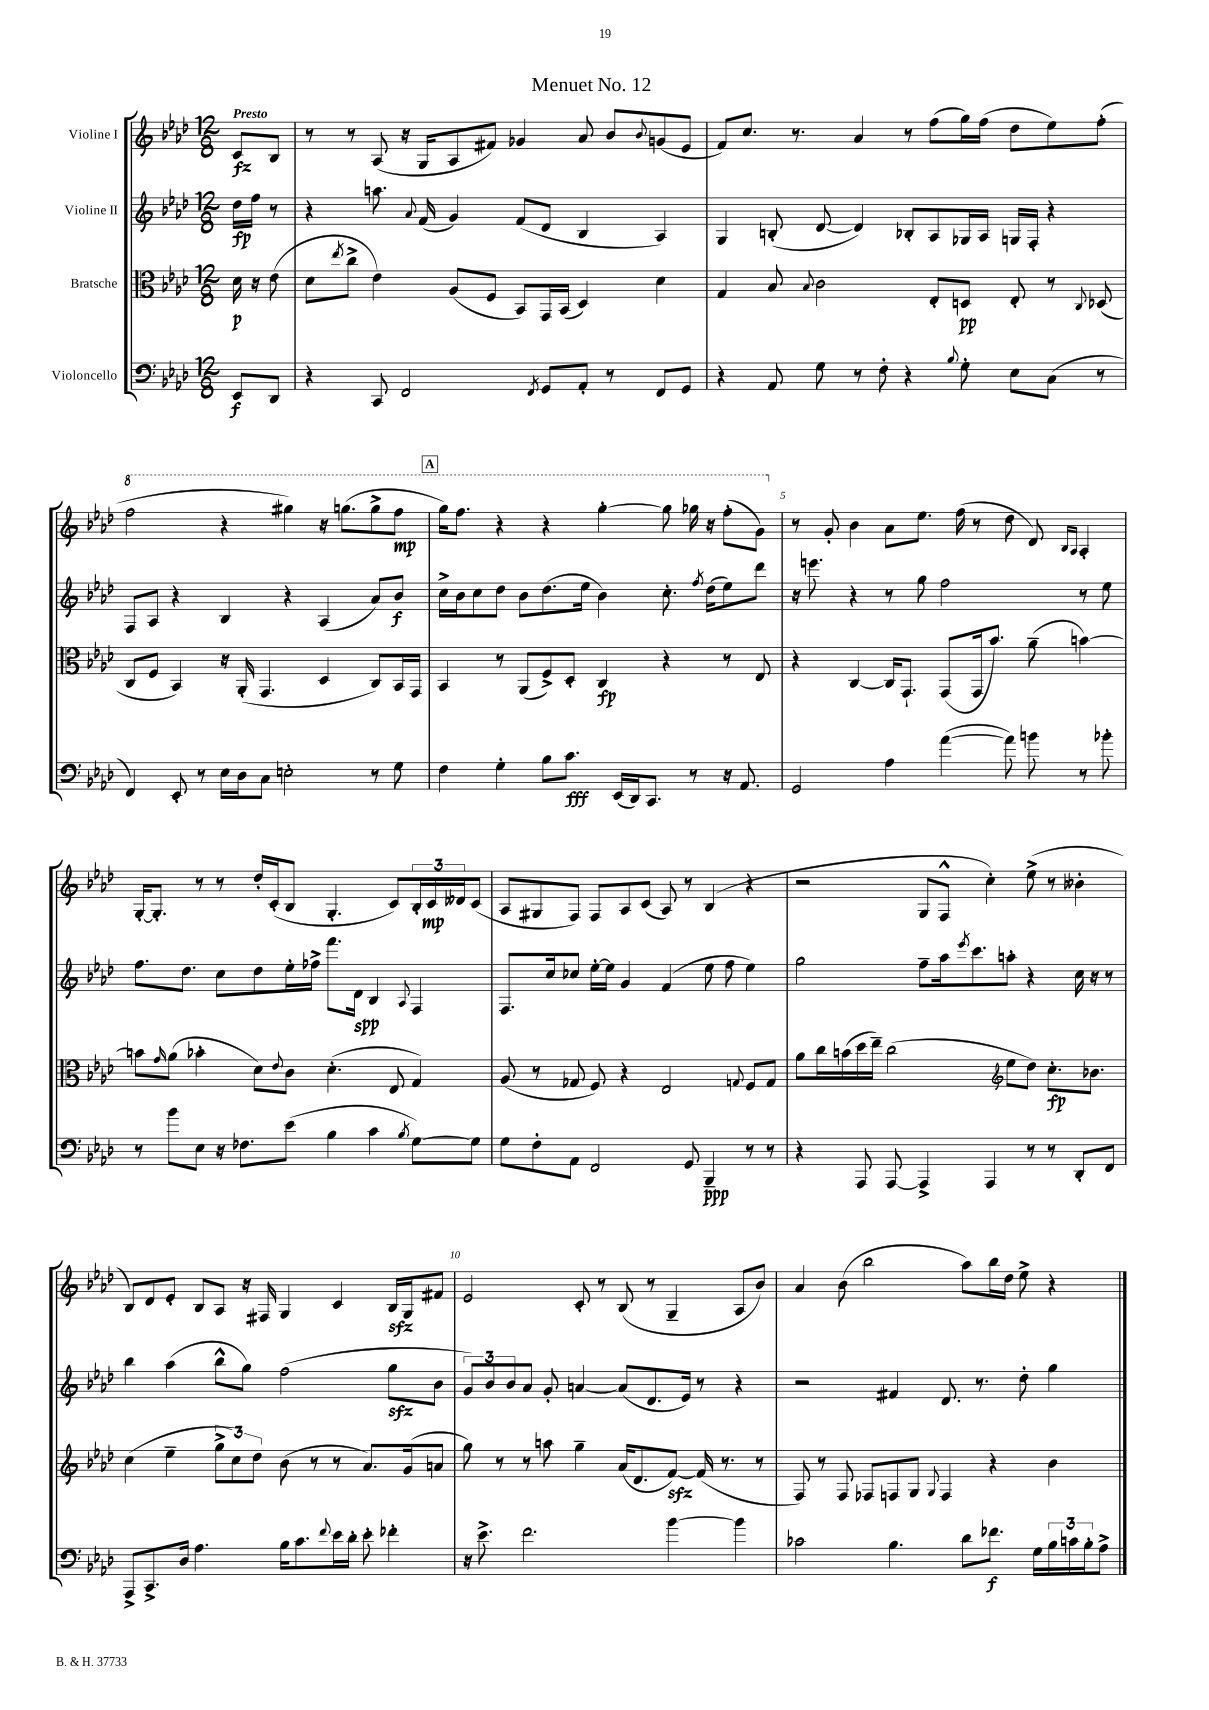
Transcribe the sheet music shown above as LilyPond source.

\header { title = "Menuet No. 12" }
<<
\new StaffGroup <<
\new Staff = "s0" \with { instrumentName = "Violine I" } {
    \clef treble \key aes \major \numericTimeSignature \time 12/8 \partial 4 \tempo "Presto"
    c'8\fz bes8 |
    r8 r8 aes8( r16 g16 aes8 fis'8) ges'4 aes'8 bes'8 \appoggiatura { bes'8 } g'8( ees'8 |
    f'8) c''8. r8. aes'4 r8 f''8( g''16) f''16( des''8 ees''8) f''8-.( |
    \ottava #1 f'''2 r4 gis'''4) r16 g'''8.( g'''8-> f'''8\mp |
    \mark \markup { \box "A" } g'''16) f'''8. r4 r4 g'''4~-. g'''8 ges'''16 r16 f'''8-.( g''8) \ottava #0 |
    r8 g'8-. bes'4 aes'8 ees''8. f''16( r8 des''8 des'8) \grace { bes16 aes16 } aes4-. |
    g16~-. g8.-. r8 r8 des''16-. c'16-.( bes8 g4.-. c'8) \tuplet 3/2 { bes16-. c'16\mp deses'16 } c'8( |
    aes8 gis8 f8) f8 aes8 c'8( aes8) r8 bes4( r4 |
    r2 g8 f8-^ c''4-.) ees''8->( r8 beses'4-. |
    bes8) des'8 ees'8-. bes8 aes8 r16 fis16 g4 c'4 bes16\sfz g16 fis'8 |
    ees'2 c'8-. r8 bes8( r8 g4-- aes8 bes'8) |
    aes'4 bes'8( bes''2 aes''8) bes''16 des''16 ees''8-> r4 \bar "|." |
}
\new Staff = "s1" \with { instrumentName = "Violine II" } {
    \clef treble \key aes \major \numericTimeSignature \time 12/8 \partial 4
    des''16\fp f''16 r8 |
    r4 a''8. \appoggiatura { aes'8 } f'16( g'4) f'8( des'8 bes4 aes4) |
    g4 b8-.( des'8~ des'4) bes8-. aes8 ges16 aes16 g16 f16-. r4 |
    f8 aes8 r4 bes4 r4 aes4( aes'8) bes'8\f |
    \mark \markup { \box "A" } c''16-> bes'16 c''8 des''8 bes'8 des''8.( ees''16 bes'4) c''8.-. \acciaccatura { f''8 } des''16( ees''8) des'''8 |
    r16 e'''8. r4 r8 g''8 f''2 r8 ees''8 |
    f''8. des''8. c''8 des''8 ees''16-. fes''16-> f'''8. des'16\spp bes4 \appoggiatura { aes8 } f4 |
    f8. c''16 ces''8 ees''16~-. ees''16 g'4 f'4( ees''8 f''8 ees''4) |
    g''2 f''8-- aes''16 \acciaccatura { ees'''8 } c'''8. a''8-. r4 c''16 r16 r8 |
    bes''4 aes''4( bes''8-^ g''8) f''2( g''8\sfz bes'8 |
    \tuplet 3/2 { g'8) bes'8 bes'8 } aes'8 g'8-. a'4~ a'8( des'8. ees'16) r8 r4 |
    r2 fis'4 des'8. r8. des''8-. g''4 \bar "|." |
}
\new Staff = "s2" \with { instrumentName = "Bratsche" } {
    \clef alto \key aes \major \numericTimeSignature \time 12/8 \partial 4
    des'16\p r16 ees'8( |
    des'8 \acciaccatura { ees''8 } c''8-> ees'4) aes8( f8 bes,8) g,16 bes,16( des4) des'4 |
    g4 bes8 \appoggiatura { bes8 } c'2 ees8-. d8\pp ees8-. r8 \appoggiatura { c8 } des8( |
    c8 f8 bes,4) r16 aes,16-.( g,4. des4 c8) bes,16 g,16 |
    \mark \markup { \box "A" } bes,4 r8 aes,8( f8->) des8-. c4\fp r4 r8 ees8 |
    r4 c4~ c16 g,8.-! g,8( g,16 bes'8.) aes'8--( b'4~) |
    b'8 \grace { g'16 } aes'8( bes'4-. des'8) \appoggiatura { ees'8 } c'8 des'4.-.( ees8 g4) |
    aes8( r8 ges8 f8) r4 ees2 \appoggiatura { g8 } f8 g8 |
    aes'8 c''16 b'16( des''16 ees''16--) c''2( \clef treble ees''8 des''8) c''8.-.\fp bes'8. |
    c''4( ees''4-- \tuplet 3/2 { g''8-> c''8) des''8 } bes'8( r8 r8 aes'8.) g'16( a'8 |
    g''8) r8 r8 a''8 g''4-- aes'16( des'8. f'8~\sfz) f'16( r8. r8 |
    f8) r8 f8 fes8 f8 g8 \appoggiatura { g8 } f4 r4 bes'4 \bar "|." |
}
\new Staff = "s3" \with { instrumentName = "Violoncello" } {
    \clef bass \key aes \major \numericTimeSignature \time 12/8 \partial 4
    ees,8\f des,8 |
    r4 c,8 f,2 \acciaccatura { f,8 } g,8 aes,8-. r8 f,8 g,8 |
    r4 aes,8 g8 r8 f8-. r4 \appoggiatura { bes8 } g8-. ees8 c8( r8 |
    f,4) ees,8-. r8 ees16 des16 c8 e2-. r8 g8 |
    \mark \markup { \box "A" } f4 g4-. bes8 c'8.\fff ees,16( des,16) c,8. r8 r16 aes,8. |
    g,2 aes4 aes'4~( aes'8) b'8 r8 bes'8-. |
    r8 bes'8 ees8 r16 fes8. ees'8( bes4 c'4 \acciaccatura { bes8 } g8~) g8 |
    g8 f8-. aes,8 f,2 g,8 bes,,4--\ppp r8 r8 |
    r4 aes,,8 aes,,8~ aes,,4-> aes,,4 r8 r8 des,8-. f,8 |
    aes,,8-> c,8.-> des16 aes4. bes16 c'8. \appoggiatura { f'8 } ees'16 des'16-. ees'8-. fes'4-. |
    r16 ees'8.-> f'2. bes'4~ bes'4 |
    ces'2 bes4. des'8 fes'8.\f g16 \tuplet 3/2 { bes16 c'16 bes16-. } aes8-> \bar "|." |
}
>>
>>
\layout { \context { \Score \override BarNumber.break-visibility = ##(#f #t #t) barNumberVisibility = #(every-nth-bar-number-visible 5) } }
